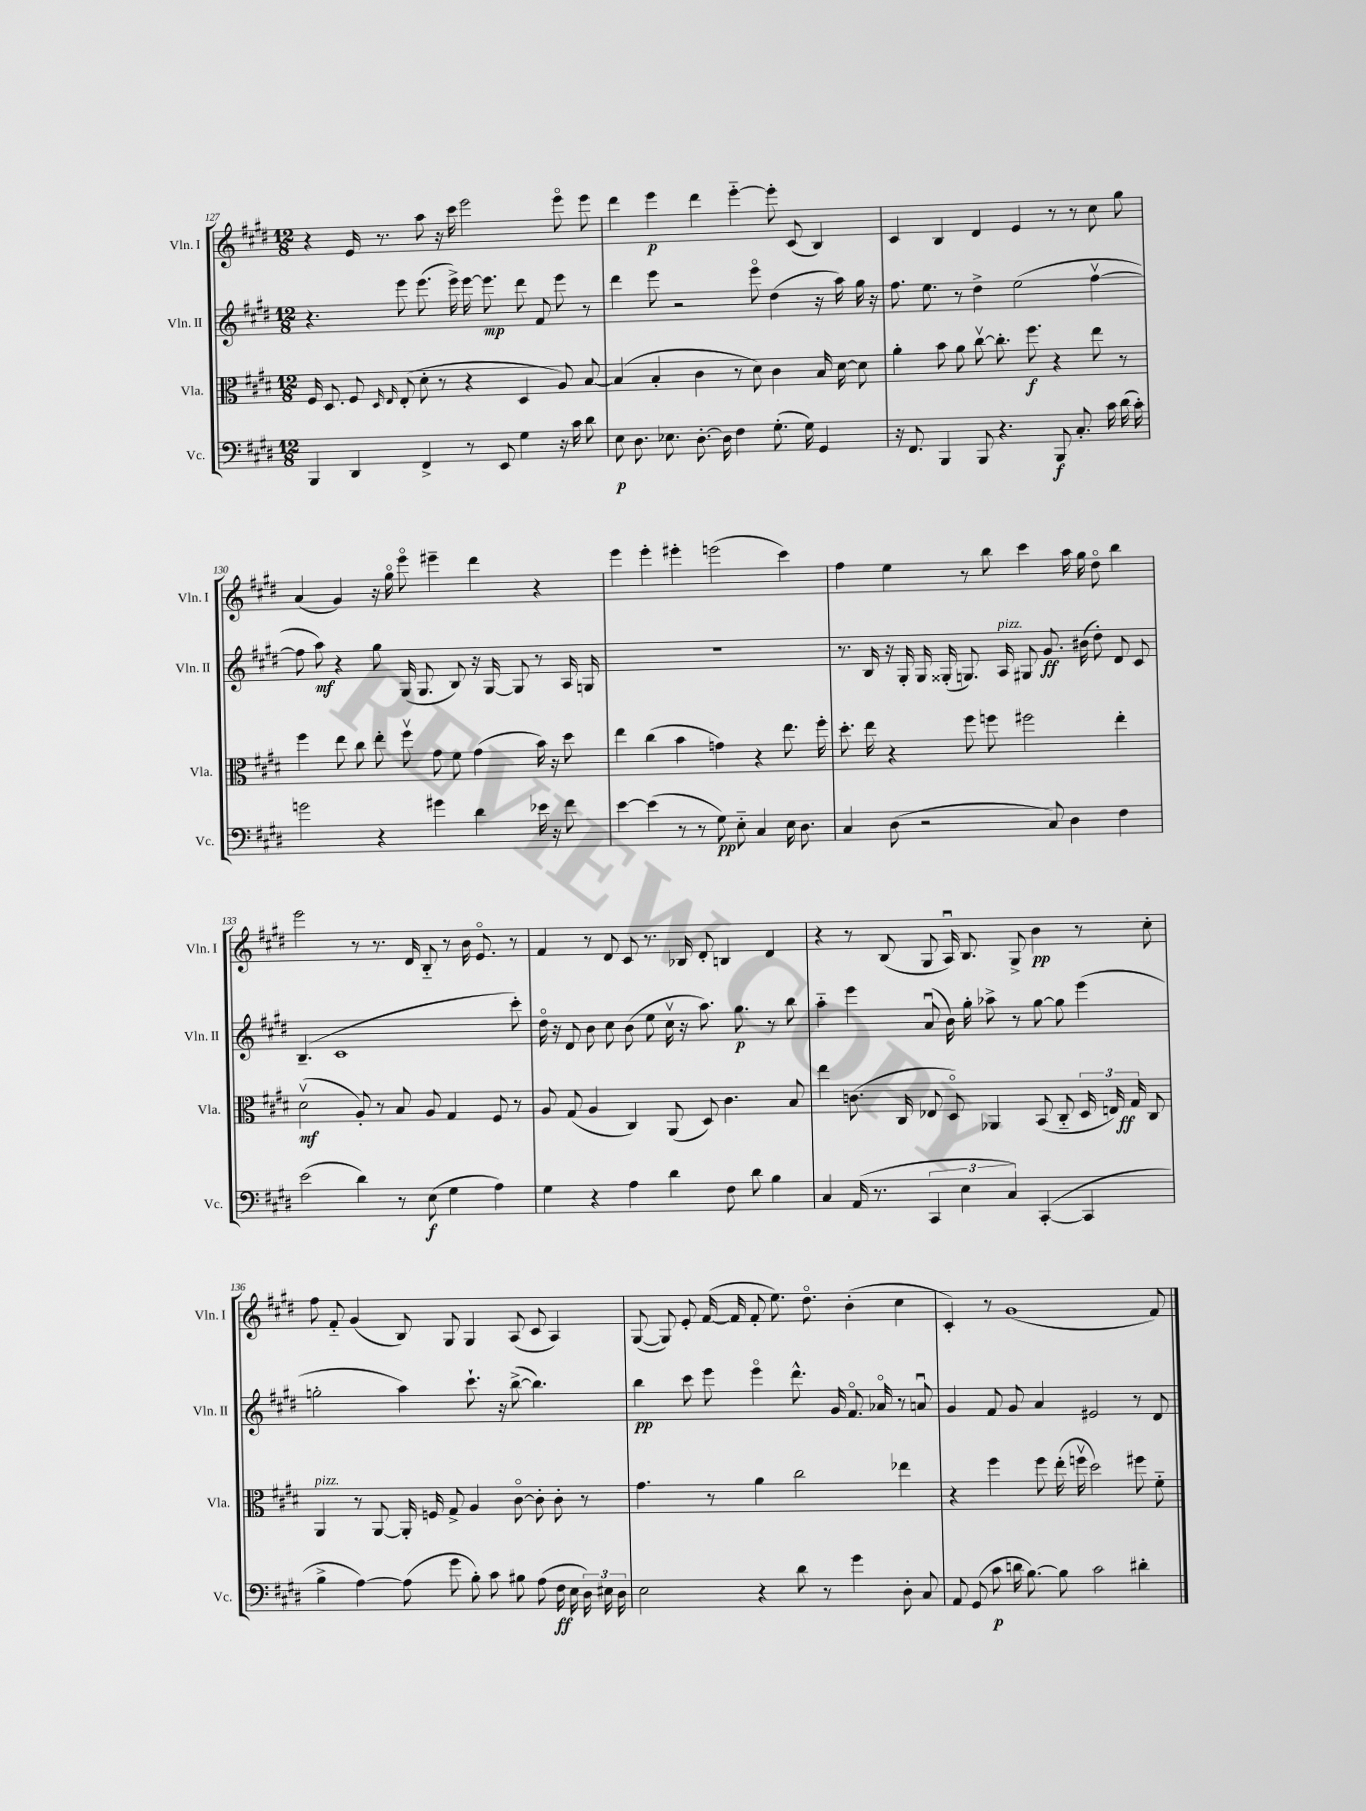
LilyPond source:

<<
\new StaffGroup <<
\new Staff = "s0" \with { instrumentName = "Vln. I" shortInstrumentName = "Vln. I" } {
    \clef treble \key e \major \numericTimeSignature \time 12/8
    \autoBeamOff r4 e'16 r8. a''8 r16 cis'''16 e'''2 e'''8\flageolet e'''8 |
    dis'''4 e'''4\p dis'''4 e'''4~-_ e'''8-. cis'8( b4) |
    cis'4 b4 dis'4 e'4 r8 r8 cis''8 gis''8 |
    a'4( gis'4) r16 gis''16\flageolet e'''8\flageolet eis'''4-- dis'''4 r4 |
    e'''4 e'''4-. eis'''4-. e'''2( cis'''4) |
    fis''4 e''4 r8 b''8 cis'''4 a''16 gis''16 dis''8\flageolet b''4 |
    e'''2 r8 r8. dis'16 b8-_ r8 b'16 e'8.\flageolet r8 |
    fis'4 r8 dis'8 cis'8 r8. bes16 dis'8-. b4 dis'4 |
    r4 r8 b8( gis8 a16\downbow) b8. gis8-> b'4\pp r8 cis''8-. |
    fis''8 fis'8-_ gis'4( b8) gis8 gis4 a8( cis'8 a4) |
    gis8~( gis8) e'8-. fis'16~( fis'16 fis'8-. e''8.) dis''8.\flageolet b'4-.( cis''4 |
    cis'4-.) r8 gis'1( fis'8) \bar "|." |
}
\new Staff = "s1" \with { instrumentName = "Vln. II" shortInstrumentName = "Vln. II" } {
    \clef treble \key e \major \numericTimeSignature \time 12/8
    \autoBeamOff r4. e'''8 e'''8.( e'''16->) e'''16~ e'''8.\mp dis'''8 fis'8 e'''8 r8 |
    dis'''4 e'''8 r2 e'''8\flageolet dis''4( r16 a''16) gis''16 r16 |
    fis''8. e''8. r8 dis''4-> e''2( fis''4~\upbow |
    fis''8 a''8\mf) r4 gis''8 gis16( gis8. b8) r16 gis16~ gis8 r8 a16 g16 |
    R1. |
    r8. b16 r16 gis16-. gis16 gisis16-.( g8.) a16^\markup { \italic "pizz." } gis8 gis'8.\ff bis'16( dis''8-.) dis'8 cis'8 |
    b4.--( cis'1 cis'''8-.) |
    dis''16\flageolet r16 dis'8 b'8 cis''8 b'8( e''8 cis''16\upbow r16 a''8.) gis''8.\p r8 b''8 |
    a''4-_ e'''4 a'8\downbow( b'16) gis''16-. aes''8-> r8 gis''8~ gis''8 e'''4( |
    g''2-. a''4) cis'''8.-! r16 b''8~->( b''4.) |
    b''4\pp cis'''8 e'''8 e'''4\flageolet dis'''8.-^ gis'16 fis'8.\flageolet aes'16\flageolet r8 a'8\downbow |
    gis'4 fis'8 gis'8 a'4 eis'2 r8 dis'8 \bar "|." |
}
\new Staff = "s2" \with { instrumentName = "Vla." shortInstrumentName = "Vla." } {
    \clef alto \key e \major \numericTimeSignature \time 12/8
    \autoBeamOff fis16 dis8. fis8 \grace { dis16 e16 } e8-.( dis'8-. r8 r4 dis4 a8) b8~ |
    b4( b4-. cis'4 r8 dis'8) cis'4 b16 dis'16~ dis'8 |
    a'4-. b'8 a'8 cis''8~\upbow cis''8.-. fis''8.\f r4 e''8 r8 |
    fis''4 e''8 cis''8 e''8-. fis''8\upbow gis'8 fis'8 gis'4( b'16) r16 dis''8 |
    e''4 cis''4( b'4 g'4) r4 e''8. fis''16-. |
    dis''8.-. e''16 r4 fis''8 f''8 fis''2 e''4-. |
    dis'2\upbow\mf( a8-.) r8 b8 a8 gis4 fis8 r8 |
    a8 gis8( a4 cis4) a,8( dis8) cis'4. b8 |
    e''4 c'8.( cis16 ees8 dis8\flageolet) aes,4 b,8( cis8-_ \tuplet 3/2 { dis16 e16) gis16\ff } cis8 |
    a,4^\markup { \italic "pizz." } r8 a,8~ a,16-. f16 gis8-> a4 cis'8~\flageolet cis'8-. cis'8-. r8 |
    gis'4. r8 a'4 cis''2 ees''4 |
    r4 fis''4 fis''8 e''16-.( f''16\upbow dis''2) fis''8 fis'8-_ \bar "|." |
}
\new Staff = "s3" \with { instrumentName = "Vc." shortInstrumentName = "Vc." } {
    \clef bass \key e \major \numericTimeSignature \time 12/8
    \autoBeamOff b,,4 dis,4 fis,4-> r8 e,8 gis4 r16 cis'16 dis'8 |
    e8\p dis8. ees8. dis8.~-. dis16 fis4 gis8.-.( gis16) gis,4 |
    r16 fis,8. b,,4 b,,8 r4. b,,8\f cis8.-. cis'16 dis'16( cis'16-.) |
    g'2 r4 gis'4 dis'4 ees'16 r16 fis'8 |
    e'4~ e'4( r8 r8 gis8\pp) e8-_ cis4 e16 dis8. |
    cis4 dis8( r2 cis8) dis4 fis4 |
    e'2( dis'4) r8 e8\f( gis4 a4) |
    gis4 r4 a4 dis'4 fis8 dis'8 b4 |
    cis4 a,16( r8. \tuplet 3/2 { cis,4 e4 cis4) } cis,4~-.( cis,4 |
    b4-> a4~) a8( gis'8 b8-.) cis'8 bis8 a8( fis16\ff e16 \tuplet 3/2 { dis16) eis16 dis16 } |
    e2 r4 dis'8 r8 gis'4 dis8-. cis8 |
    a,8 gis,8( cis'8\p d'16 b8.~) b8 cis'2 dis'4-. \bar "|." |
}
>>
>>
\layout { \context { \Score currentBarNumber = #127 } }
